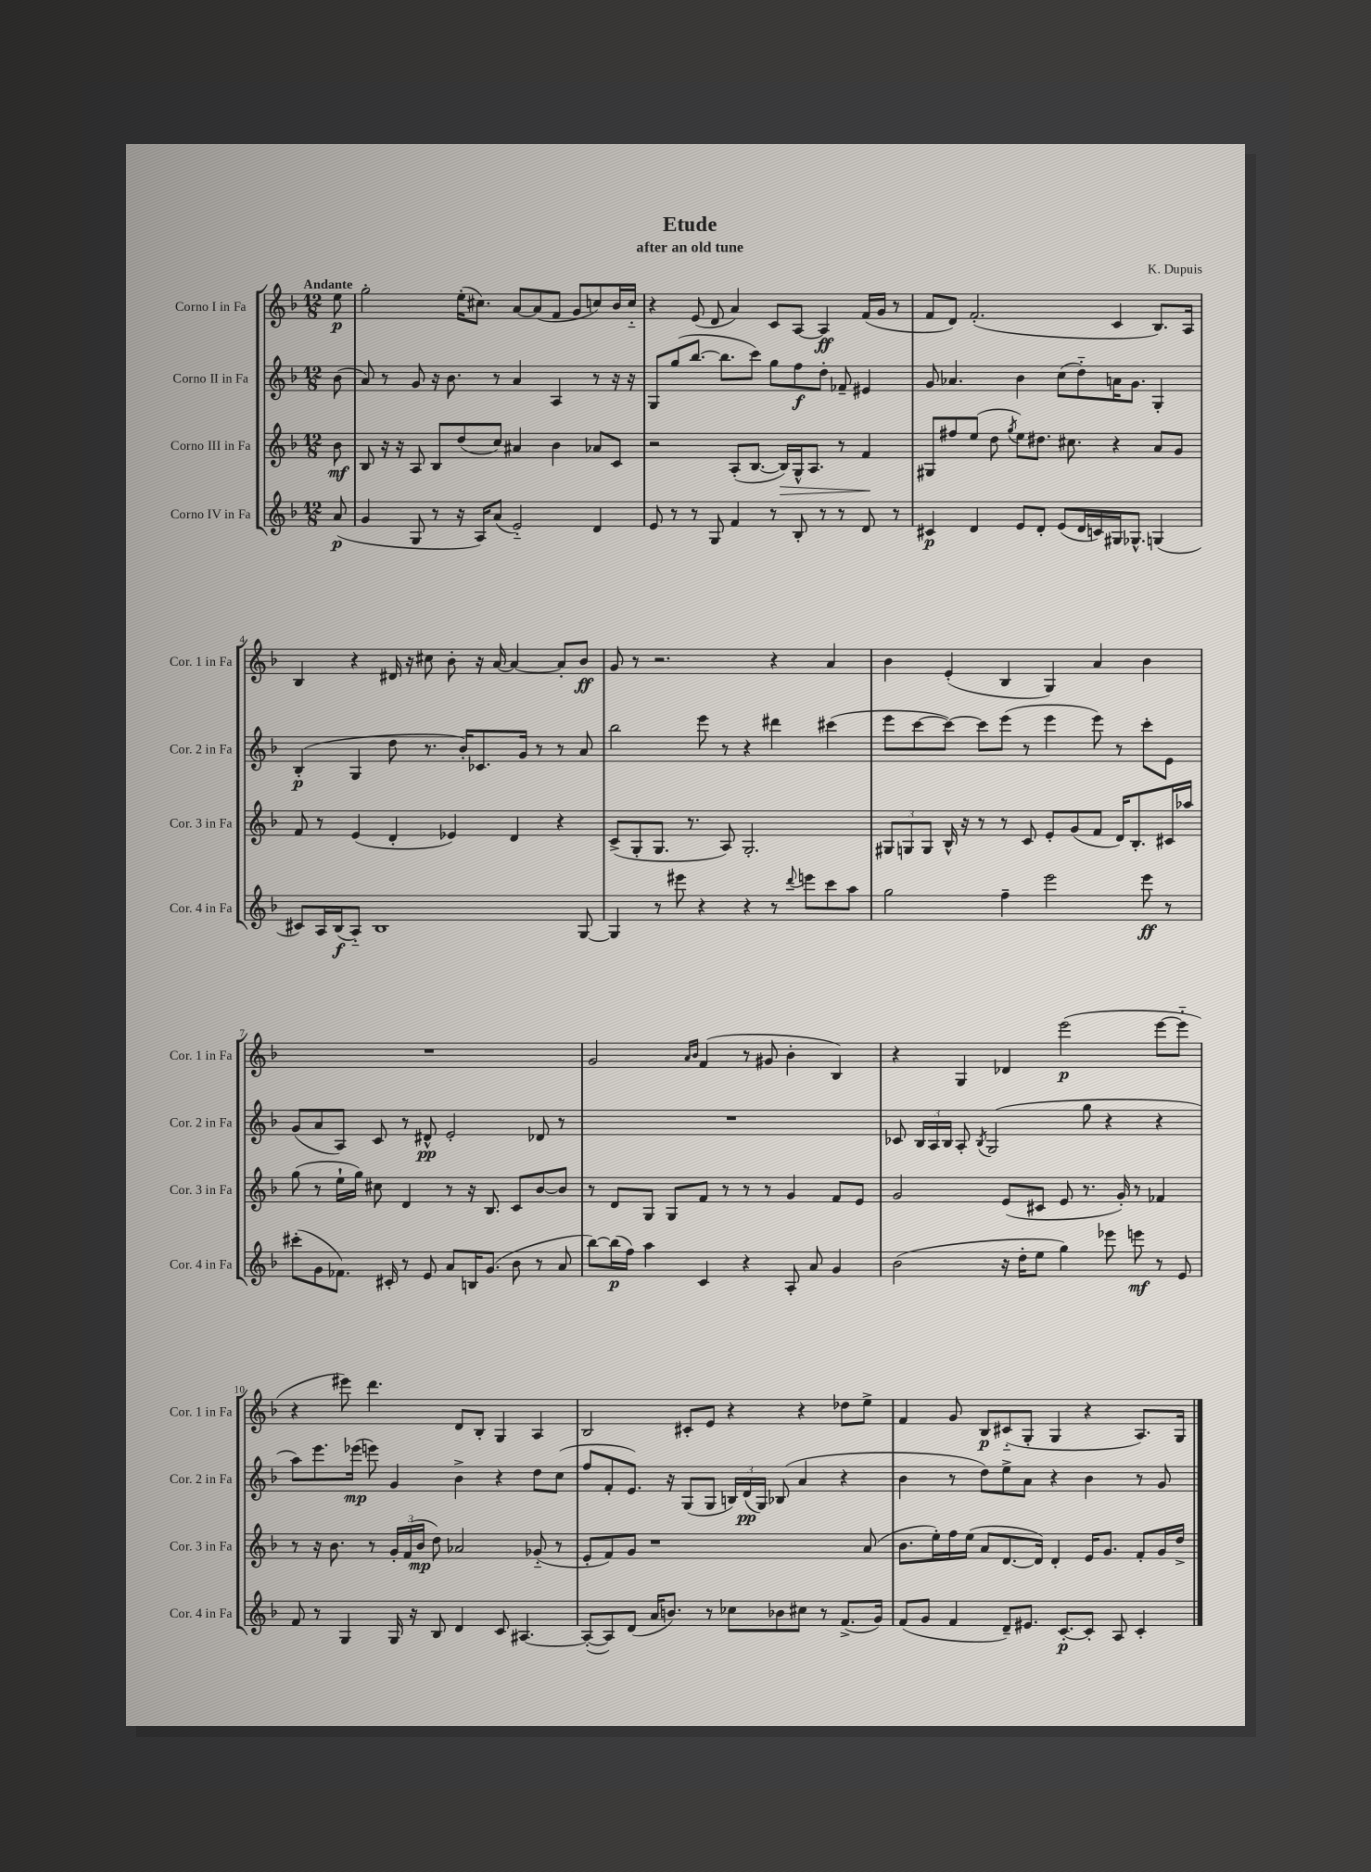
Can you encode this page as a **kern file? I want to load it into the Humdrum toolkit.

**kern	**dynam	**kern	**dynam	**kern	**dynam	**kern	**dynam
*part4	*part4	*part3	*part3	*part2	*part2	*part1	*part1
*staff4	*staff4	*staff3	*staff3	*staff2	*staff2	*staff1	*staff1
*I"Corno IV in Fa	*	*I"Corno III in Fa	*	*I"Corno II in Fa	*	*I"Corno I in Fa	*
*I'Cor. 4 in Fa	*	*I'Cor. 3 in Fa	*	*I'Cor. 2 in Fa	*	*I'Cor. 1 in Fa	*
*clefG2	*	*clefG2	*	*clefG2	*	*clefG2	*
*k[b-]	*	*k[b-]	*	*k[b-]	*	*k[b-]	*
*M12/8	*	*M12/8	*	*M12/8	*	*M12/8	*
=	=	=	=	=	=	=	=
!	!	!	!	!	!	!LO:TX:a:B:t=Andante	!
(8a/	p	8b-\	mf	(8b-\	.	8ee\	p
=1	=1	=1	=1	=1	=1	=1	=1
4g/	.	8B-/	.	8a/)	.	2gg'\	.
.	.	16r	.	8r	.	.	.
.	.	16r	.	.	.	.	.
8G/	.	8A/	.	8g/	.	.	.
8r	.	8B-/L	.	16r	.	.	.
.	.	.	.	8.b-\	.	.	.
16r	.	(8dd/	.	.	.	(16ee'\KL	.
16A/KL)	.	.	.	.	.	8.cc#X\J)	.
(8a/J	.	8cc/J)	.	8r	.	.	.
2e/)	.	4a#X/	.	4a/	.	[8a/L	.
.	.	.	.	.	.	(8a/]	.
.	.	4b-\	.	4A/	.	8f/J	.
.	.	.	.	.	.	8g/L	.
4d/	.	8a-X/L	.	8r	.	8ccn/)	.
.	.	8c/J	.	16r	.	16b-/L	.
.	.	.	.	16r	.	16cc/JJ	.
=2	=2	=2	=2	=2	=2	=2	=2
8e/	.	2r	.	8G/L	.	4r	.
8r	.	.	.	(8gg/	.	.	.
8r	.	.	.	[8.bb-/J	.	(8e/	.
8G/	.	.	.	.	.	8d/	.
.	.	.	.	8.bb-\L]	.	.	.
4f/	.	(8A'/L	.	.	.	4a/)	.
.	.	[8.B-/J	.	8ccc\J)	.	.	.
8r	.	.	.	8gg\L	.	8c/L	.
!	!	!	!LO:HP:b	!	!	!	!
.	.	16B-/LL])	>	.	.	.	.
8B-'/	.	16G^^/J	.	8ff\	f	[8A/J	.
.	.	8.A/J	.	.	.	.	.
8r	.	.	.	8dd'\J	.	4A/]	ff
8r	.	8r	.	8f-X~/	.	.	.
8d/	.	4f/	.	4e#X/	.	(16f/LL	.
.	.	.	.	.	.	16g/JJ	.
8r	.	.	.	.	.	8r	.
.	.	.	]	.	.	.	.
=3	=3	=3	=3	=3	=3	=3	=3
4c#X/	p	8G#X/L	.	8g/	.	8f/L	.
.	.	8ff#X/	.	4.a-X/	.	8d/J)	.
4d/	.	(8ee/J	.	.	.	(2.f'/	.
.	.	8dd\	.	.	.	.	.
.	.	8qgg/	.	.	.	.	.
8e/L	.	8ee\L)	.	4b-\	.	.	.
8d'/J	.	8.dd#X\J	.	.	.	.	.
(8e/L	.	.	.	(8cc\L	.	.	.
.	.	8.cc#X\	.	.	.	.	.
16d/L	.	.	.	8dd\)	.	.	.
16cn/)	.	.	.	.	.	.	.
16G#X/J	.	4r	.	16an\K	.	4c/	.
8.G-X^^/J	.	.	.	8.g\J	.	.	.
(4Gn/	.	8a/L	.	4G'/	.	8.B-/L)	.
.	.	8g/J	.	.	.	.	.
.	.	.	.	.	.	16A/Jk	.
!!LO:LB:g=z
=4	=4	=4	=4	=4	=4	=4	=4
8c#X/L)	.	8f/	.	(4B-'/	p	4B-/	.
16A/L	.	8r	.	.	.	.	.
(16B-/J	f	.	.	.	.	.	.
8A/J)	.	(4e/	.	4G/	.	4r	.
1B-	.	.	.	.	.	.	.
.	.	4d'/	.	8dd\	.	16d#X/	.
.	.	.	.	.	.	16r	.
.	.	.	.	8.r	.	8cc#X\	.
.	.	4e-X/)	.	.	.	8b-'\	.
.	.	.	.	16b-'/KL)	.	.	.
.	.	.	.	8.c-X/	.	16r	.
.	.	.	.	.	.	[16a/	.
.	.	4d/	.	.	.	4a/_	.
.	.	.	.	16g/Jk	.	.	.
.	.	.	.	8r	.	.	.
.	.	4r	.	8r	.	8a'/L]	.
[8G/	.	.	.	8a/	.	8b-/J	ff
=5	=5	=5	=5	=5	=5	=5	=5
4G/]	.	(8c^/L	.	2bb-\	.	8g/	.
.	.	8G'/	.	.	.	8r	.
8r	.	8.G/J	.	.	.	2.r	.
8eee#X\	.	.	.	.	.	.	.
.	.	8.r	.	.	.	.	.
4r	.	.	.	8eee\	.	.	.
.	.	8A/)	.	8r	.	.	.
4r	.	2.G'/	.	4r	.	.	.
8r	.	.	.	4ddd#X\	.	4r	.
8qqddd/	.	.	.	.	.	.	.
8eeen\L	.	.	.	.	.	.	.
8ccc\	.	.	.	(4ccc#X\	.	4a/	.
8aa\J	.	.	.	.	.	.	.
=6	=6	=6	=6	=6	=6	=6	=6
2gg\	.	12G#X/L	.	8eee\L	.	4b-\	.
.	.	12Gn/	.	.	.	.	.
.	.	.	.	[8ccc\	.	.	.
.	.	12G/J	.	.	.	.	.
.	.	16B-^^/	.	8ccc\J_)	.	(4e'/	.
.	.	16r	.	.	.	.	.
.	.	8r	.	8ccc\L]	.	.	.
4ff~\	.	8r	.	(8eee\J	.	4B-/	.
.	.	8c/	.	8r	.	.	.
2eee\	.	8e'/L	.	4eee\	.	4G/)	.
.	.	(8g/	.	.	.	.	.
.	.	8f/J	.	8eee\)	.	4a/	.
.	.	16d/KL)	.	8r	.	.	.
.	.	8.B-'/	.	.	.	.	.
8eee\	ff	.	.	8ccc'\L	.	4b-\	.
8r	.	16c#X/L	.	8e\J	.	.	.
.	.	16aa-X/JJ	.	.	.	.	.
!!LO:LB:g=z
=7	=7	=7	=7	=7	=7	=7	=7
(8ccc#X'\L	.	(8gg\	.	(8g/L	.	1.r	.
8g\	.	8r	.	8a/	.	.	.
8.f-X\J)	.	16ee`\LL	.	8A/J)	.	.	.
.	.	16gg\JJ)	.	.	.	.	.
.	.	8cc#X\	.	8c/	.	.	.
16c#X'/	.	.	.	.	.	.	.
8r	.	4d/	.	8r	.	.	.
8e/	.	.	.	8d#X^^/	pp	.	.
8a/L	.	8r	.	2e'/	.	.	.
16Bn/K	.	16r	.	.	.	.	.
(8.g/J	.	8.B-/	.	.	.	.	.
8b-\	.	8c/L	.	.	.	.	.
8r	.	[8b-/	.	8d-X/	.	.	.
8a/	.	8b-/J]	.	8r	.	.	.
=8	=8	=8	=8	=8	=8	=8	=8
[8bb-\L)	.	8r	.	1.r	.	2g/	.
(16bb-\L]	p	8d/L	.	.	.	.	.
16ff\JJ)	.	.	.	.	.	.	.
4aa\	.	8G/J	.	.	.	.	.
.	.	8G/L	.	.	.	.	.
.	.	.	.	.	.	16qqa/LL	.
.	.	.	.	.	.	16qqb-/JJ	.
4c/	.	8f/J	.	.	.	(4f/	.
.	.	8r	.	.	.	.	.
4r	.	8r	.	.	.	8r	.
.	.	8r	.	.	.	8g#X/	.
8A'/	.	4g/	.	.	.	4b-'\	.
8a/	.	.	.	.	.	.	.
4g/	.	8f/L	.	.	.	4B-/)	.
.	.	8e/J	.	.	.	.	.
=9	=9	=9	=9	=9	=9	=9	=9
(2b-\	.	2g/	.	8c-X/	.	4r	.
.	.	.	.	24B-/LL	.	.	.
.	.	.	.	24A/	.	.	.
.	.	.	.	24B-/JJ	.	.	.
.	.	.	.	8A'/	.	4G/	.
.	.	.	.	8qB-/	.	.	.
.	.	.	.	(2G/	.	.	.
16r	.	(8e/L	.	.	.	4d-X/	.
16dd'\KL	.	.	.	.	.	.	.
8ee\J	.	8c#X/J	.	.	.	.	.
4gg\)	.	8e/	.	.	.	(2eee\	p
.	.	8.r	.	8gg\	.	.	.
8eee-X\	.	.	.	4r	.	.	.
.	.	16g'/)	.	.	.	.	.
8eeen\	mf	8r	.	.	.	.	.
8r	.	4f-X/	.	4r	.	[8eee\L	.
8e/	.	.	.	.	.	8eee\J]	.
!!LO:LB:g=z
=10	=10	=10	=10	=10	=10	=10	=10
8f/	.	8r	.	8aa\L)	.	4r	.
8r	.	16r	.	8.eee\	.	.	.
.	.	8.b-\	.	.	.	.	.
4G/	.	.	.	.	.	8eee#X\)	.
.	.	.	.	(16eee-X\Jk	mp	.	.
.	.	8r	.	8eeen\)	.	4.ddd\	.
16G/	.	24g'/LL	.	4g/	.	.	.
.	.	(24f/	.	.	.	.	.
16r	.	.	.	.	.	.	.
.	.	24b-/JJ	mp	.	.	.	.
8B-/	.	8dd\)	.	.	.	.	.
4d/	.	2a-X/	.	4b-^\	.	8d/L	.
.	.	.	.	.	.	8B-'/J	.
8c/	.	.	.	4r	.	4G/	.
[4.A#X/	.	.	.	.	.	.	.
.	.	(8g-X/	.	8dd\L	.	4A/	.
.	.	8r	.	(8cc\J	.	.	.
=11	=11	=11	=11	=11	=11	=11	=11
(8A#'/L_	.	8e'/L	.	8ff/L	.	2B-/	.
8A#/])	.	8f/)	.	8f'/	.	.	.
(8d/J	.	8g/J	.	8.e/J)	.	.	.
16a/KL	.	1r	.	.	.	.	.
8.bn/J)	.	.	.	16r	.	.	.
.	.	.	.	(8G/L	.	8c#X'/L	.
8r	.	.	.	8G/J	.	8e/J	.
8cc-X\L	.	.	.	24Bn/LL)	.	4r	.
.	.	.	.	(24d/	pp	.	.
.	.	.	.	24G/JJ)	.	.	.
8b-X\	.	.	.	(8B-X/	.	.	.
8cc#X\J	.	.	.	4a/	.	4r	.
8r	.	.	.	.	.	.	.
(8.f^/L	.	.	.	4r	.	8dd-X\L	.
.	.	(8a/	.	.	.	8ee^\J	.
16g/Jk)	.	.	.	.	.	.	.
=12	=12	=12	=12	=12	=12	=12	=12
(8f/L	.	8.b-\L	.	4b-\	.	4f/	.
8g/J	.	.	.	.	.	.	.
.	.	16ee'\L)	.	.	.	.	.
4f/	.	16ff\	.	8r	.	8g/	.
.	.	(16ee\JJ	.	.	.	.	.
.	.	8a/L	.	8dd\L)	.	8B-/L	p
8d~/L)	.	[8.d/	.	8ee^\	.	(8c#X/	.
8.e#X/J	.	.	.	8a\J	.	8G'/J	.
.	.	16d/Jk])	.	.	.	.	.
.	.	4d'/	.	4r	.	4G/	.
[8.c'/L	p	.	.	.	.	.	.
8c'/J]	.	16e/KL	.	4b-\	.	4r	.
.	.	8.g/J	.	.	.	.	.
8A/	.	.	.	.	.	.	.
4c'/	.	8f'/L	.	8r	.	8.A/L)	.
.	.	16g/L	.	8g/	.	.	.
.	.	16dd^/JJ	.	.	.	16G/Jk	.
==	==	==	==	==	==	==	==
*-	*-	*-	*-	*-	*-	*-	*-
